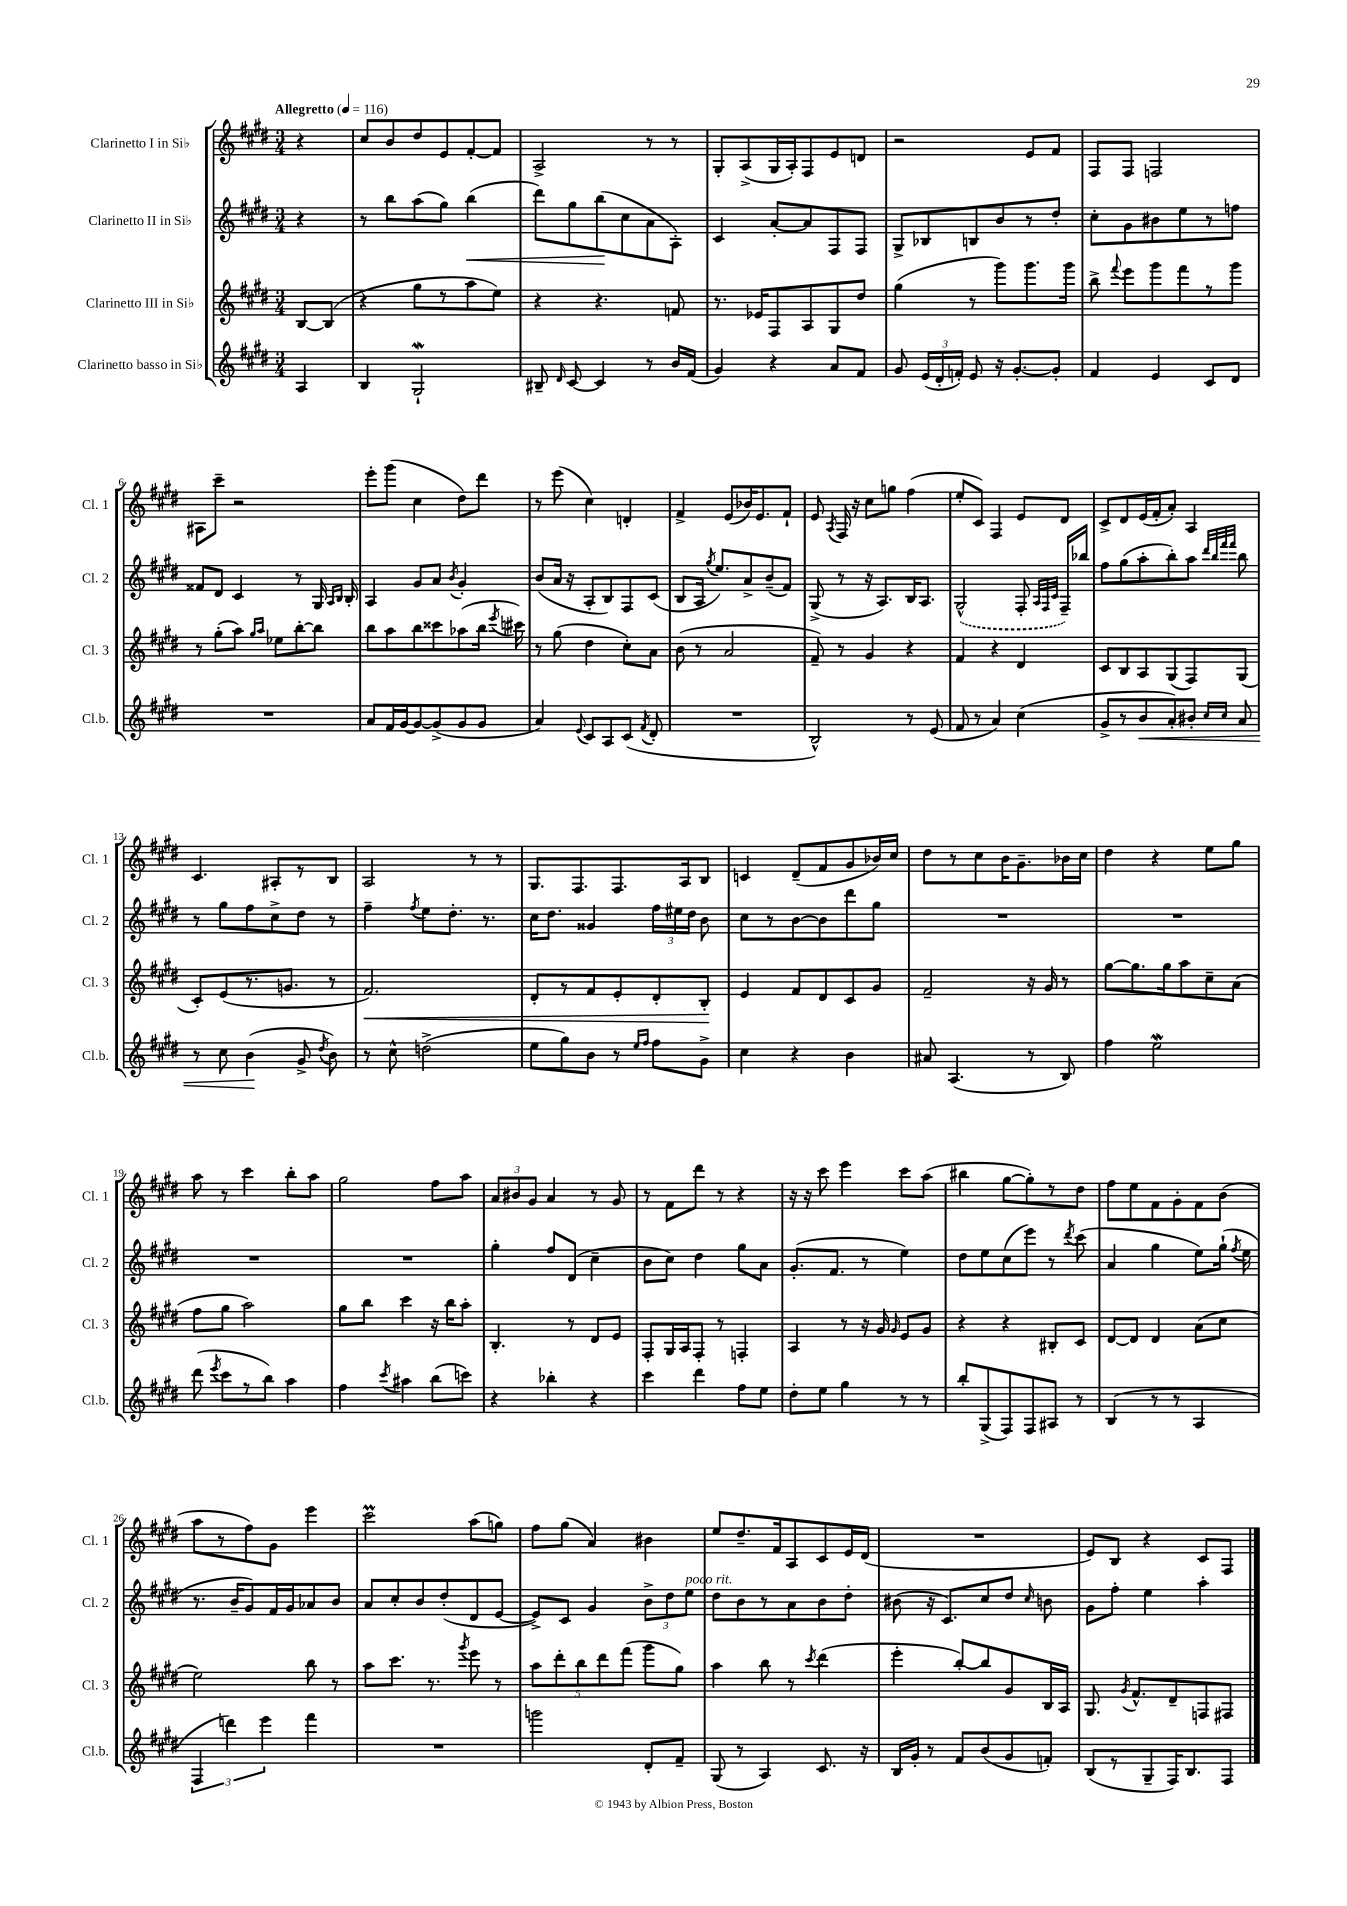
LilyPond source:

<<
\new StaffGroup <<
\new Staff = "s0" \with { instrumentName = "Clarinetto I in Sib" shortInstrumentName = "Cl. 1" } {
    \clef treble \key e \major \numericTimeSignature \time 3/4 \partial 4 \tempo "Allegretto" 4 = 116
    \autoBeamOff r4 |
    cis''8[ b'8 dis''8 e'8 fis'8~-. fis'8] |
    a2-> r8 r8 |
    gis8[-. a8->( gis16 a16-.) fis8 e'8 d'8] |
    r2 e'8[ fis'8] |
    fis8[ fis8] f2 |
    ais8[ cis'''8]-- r2 |
    e'''8[-. gis'''8]( cis''4 dis''8[) dis'''8] |
    r8 e'''8( cis''4) d'4-. |
    fis'4-> e'8[( bes'16) e'8. fis'8]-! |
    e'8 \acciaccatura { a8 } fis16 r16 cis''8[ g''8] fis''4( |
    e''8[-. cis'8]) fis4 e'8[ dis'8] |
    cis'8[-> dis'8 e'16( fis'16-. a'8]-.) a4 |
    cis'4. ais8[-. r8 b8] |
    a2 r8 r8 |
    gis8.[ fis8. fis8. a16 b8] |
    c'4 dis'8[--( fis'8 gis'8 bes'16) cis''16] |
    dis''8[ r8 cis''8 b'16 gis'8.-- bes'16 cis''16] |
    dis''4 r4 e''8[ gis''8] |
    a''8 r8 cis'''4 b''8[-. a''8] |
    gis''2 fis''8[ a''8] |
    \tuplet 3/2 { a'8[ bis'8 gis'8] } a'4 r8 gis'8 |
    r8 fis'8[ dis'''8] r8 r4 |
    r16 r16 cis'''8 e'''4 cis'''8[ a''8]( |
    bis''4 gis''8[~ gis''8-.) r8 dis''8] |
    fis''8[ e''8 fis'8 gis'8-. fis'8 b'8]( |
    a''8[ r8 fis''8) gis'8] e'''4 |
    cis'''2\prall a''8[( g''8]) |
    fis''8[ gis''8]( a'4) bis'4 |
    e''8[ dis''8.-- fis'16 a8 cis'8 e'16 dis'16]( |
    R2. |
    e'8[) b8] r4 cis'8[ fis8] \bar "|." |
}
\new Staff = "s1" \with { instrumentName = "Clarinetto II in Sib" shortInstrumentName = "Cl. 2" } {
    \clef treble \key e \major \numericTimeSignature \time 3/4 \partial 4
    \autoBeamOff r4 |
    r8 b''8[ a''8( gis''8]) b''4\<( |
    dis'''8[) gis''8 b''8\!( cis''8 a'8 a8]-.) |
    cis'4 a'8[~-. a'8 fis8 fis8] |
    gis8[-> bes8 b8 b'8 r8 dis''8]-. |
    cis''8[-. gis'8 bis'8 e''8 r8 f''8] |
    fisis'8[ dis'8] cis'4 r8 gis16 \grace { a16[ b16] } b16-. |
    a4 gis'8[ a'8] \acciaccatura { b'8 } gis'4-. |
    b'8[( a'16] r16 a8[-. b8) fis8 cis'8]( |
    b8[ a16] \acciaccatura { gis''8 } e''8.[) a'8-> b'8--( fis'8]) |
    gis8->( r8 r16 a8.[) b16 a8.] |
    \once \slurDashed gis2-^( fis8-. \grace { a32[ fis32 cis'32] } fis16[--) bes''16] |
    fis''8[ gis''8( a''8-. b''8-.) a''8] \grace { dis'''32[ b''32 fis'''32 fis'''32] } b''8 |
    r8 gis''8[ fis''8 cis''8-> dis''8] r8 |
    fis''4-- \acciaccatura { fis''8 } e''8[ dis''8.]-. r8. |
    cis''16[ dis''8.] gisis'4 \tuplet 3/2 { fis''16[ eis''16 dis''16] } b'8 |
    cis''8[ r8 b'8~ b'8 dis'''8 gis''8] |
    R2. |
    R2. |
    R2. |
    R2. |
    gis''4-. fis''8[ dis'8]( cis''4-- |
    b'8[ cis''8]) dis''4 gis''8[ a'8] |
    gis'8.[-.( fis'8.] r8 e''4) |
    dis''8[ e''8 cis''8( e'''8]) r8 \acciaccatura { dis'''8 } cis'''8( |
    a'4 gis''4 e''8[) gis''16]-!( \acciaccatura { fis''8 } e''16 |
    r8. b'16[-- gis'8) fis'16 gis'16 aes'8 b'8] |
    a'8[ cis''8-. b'8 dis''8-.( dis'8 e'8]~ |
    e'8[->) cis'8] gis'4 \tuplet 3/2 { b'8[-> dis''8 e''8]^\markup { \italic "poco rit." } } |
    dis''8[ b'8 r8 a'8 b'8 dis''8]-. |
    bis'8( r16 cis'8.[) cis''8 dis''8] \grace { cis''16 } b'8 |
    gis'8[ fis''8]-. e''4 a''4-. \bar "|." |
}
\new Staff = "s2" \with { instrumentName = "Clarinetto III in Sib" shortInstrumentName = "Cl. 3" } {
    \clef treble \key e \major \numericTimeSignature \time 3/4 \partial 4
    \autoBeamOff b8[~ b8]( |
    r4 gis''8[ r8 a''8 e''8]) |
    r4 r4. f'8 |
    r8. ees'16[ fis8 a8 gis8 dis''8] |
    gis''4( r8 gis'''8[) gis'''8. gis'''16] |
    b''8-> \appoggiatura { fis'''8 } e'''8[ gis'''8 fis'''8 r8 gis'''8] |
    r8 gis''8[-.( a''8]) \grace { gis''16[ a''16] } ees''8[ b''8~-. b''8] |
    b''8[ a''8 b''8 cisis'''8 aes''8( b''16] \acciaccatura { e'''8 } cis'''16) |
    r8 gis''8( dis''4 cis''8[-.) a'8] |
    b'8( r8 a'2 |
    fis'8--) r8 gis'4 r4 |
    fis'4 r4 dis'4 |
    cis'8[ b8 a8 gis8( fis8) gis8]( |
    cis'8[-.) e'8( r8. g'8.] r8 |
    fis'2.\<) |
    dis'8[-. r8 fis'8 e'8-. dis'8-. b8]-.\! |
    e'4 fis'8[ dis'8 cis'8 gis'8] |
    fis'2-- r16 gis'16 r8 |
    gis''8[~ gis''8. gis''16 a''8 cis''8-- a'8]( |
    fis''8[ gis''8] a''2) |
    gis''8[ b''8] cis'''4 r16 b''16[ a''8]-. |
    b4.-. r8 dis'8[ e'8] |
    fis8[-. gis16 a16 fis8]-. r8 f4-. |
    a4 r8 r16 gis'16 \grace { gis'16 } e'8[ gis'8] |
    r4 r4 bis8[-. cis'8] |
    dis'8[~ dis'8] dis'4 a'8[( cis''8] |
    e''2) b''8 r8 |
    a''8[ cis'''8.] r8. \acciaccatura { gis'''8 } e'''8 r8 |
    \tuplet 5/4 { a''8[ dis'''8-. b''8 dis'''8 fis'''8]( } gis'''8[ gis''8]) |
    a''4 b''8 r8 \acciaccatura { cis'''8 } dis'''4( |
    e'''4-. b''8[~-.) b''8 gis'8 b16 a16] |
    gis8. \acciaccatura { gis'8 } fis'8.[-^ dis'8-- f8 fis8] \bar "|." |
}
\new Staff = "s3" \with { instrumentName = "Clarinetto basso in Sib" shortInstrumentName = "Cl.b." } {
    \clef treble \key e \major \numericTimeSignature \time 3/4 \partial 4
    \autoBeamOff a4 |
    b4 gis2-!\mordent |
    bis8-- \grace { dis'16 } cis'8~ cis'4 r8 b'16[ fis'16]( |
    gis'4) r4 a'8[ fis'8] |
    gis'8 \tuplet 3/2 { e'16[( dis'16-. f'16]-.) } e'8 r16 gis'8.[~-. gis'8]-. |
    fis'4 e'4 cis'8[ dis'8] |
    R2. |
    a'8[ fis'16 gis'16~ gis'8~ gis'8->( gis'8 gis'8] |
    a'4) \appoggiatura { e'8 } cis'8[ a8 cis'8]( \acciaccatura { fis'8 } dis'8-. |
    R2. |
    b2-^) r8 e'8( |
    fis'8 r8 a'4) cis''4( |
    gis'8[-> r8 b'8\< a'8-.) bis'8]-. \grace { cis''16[ cis''16] } a'8 |
    r8 cis''8 b'4\!( gis'8-> \acciaccatura { dis''8 } b'8) |
    r8 cis''8-^ d''2->( |
    e''8[ gis''8) b'8] r8 \grace { e''16[ fis''16] } fis''8[ gis'8]-> |
    cis''4 r4 b'4 |
    ais'8 a4.( r8 b8) |
    fis''4 e''2\mordent |
    dis'''8( \acciaccatura { e'''8 } cis'''8[ r8 b''8]) a''4 |
    fis''4 \acciaccatura { cis'''8 } ais''4 b''8[( c'''8]) |
    r4 bes''4-. r4 |
    cis'''4 dis'''4 fis''8[ e''8] |
    dis''8[-. e''8] gis''4 r8 r8 |
    b''8[-. gis8->( fis8) fis8 ais8] r8 |
    b4( r8 r8 a4 |
    \tuplet 3/2 { fis4 d'''4) e'''4 } fis'''4 |
    R2. |
    g'''2 dis'8[-. fis'8]-- |
    gis8( r8 a4) cis'8. r16 |
    b16[ gis'16]-. r8 fis'8[ b'8( gis'8 f'8]-.) |
    b8[( r8 gis8-- fis16) b8. fis8] \bar "|." |
}
>>
>>
